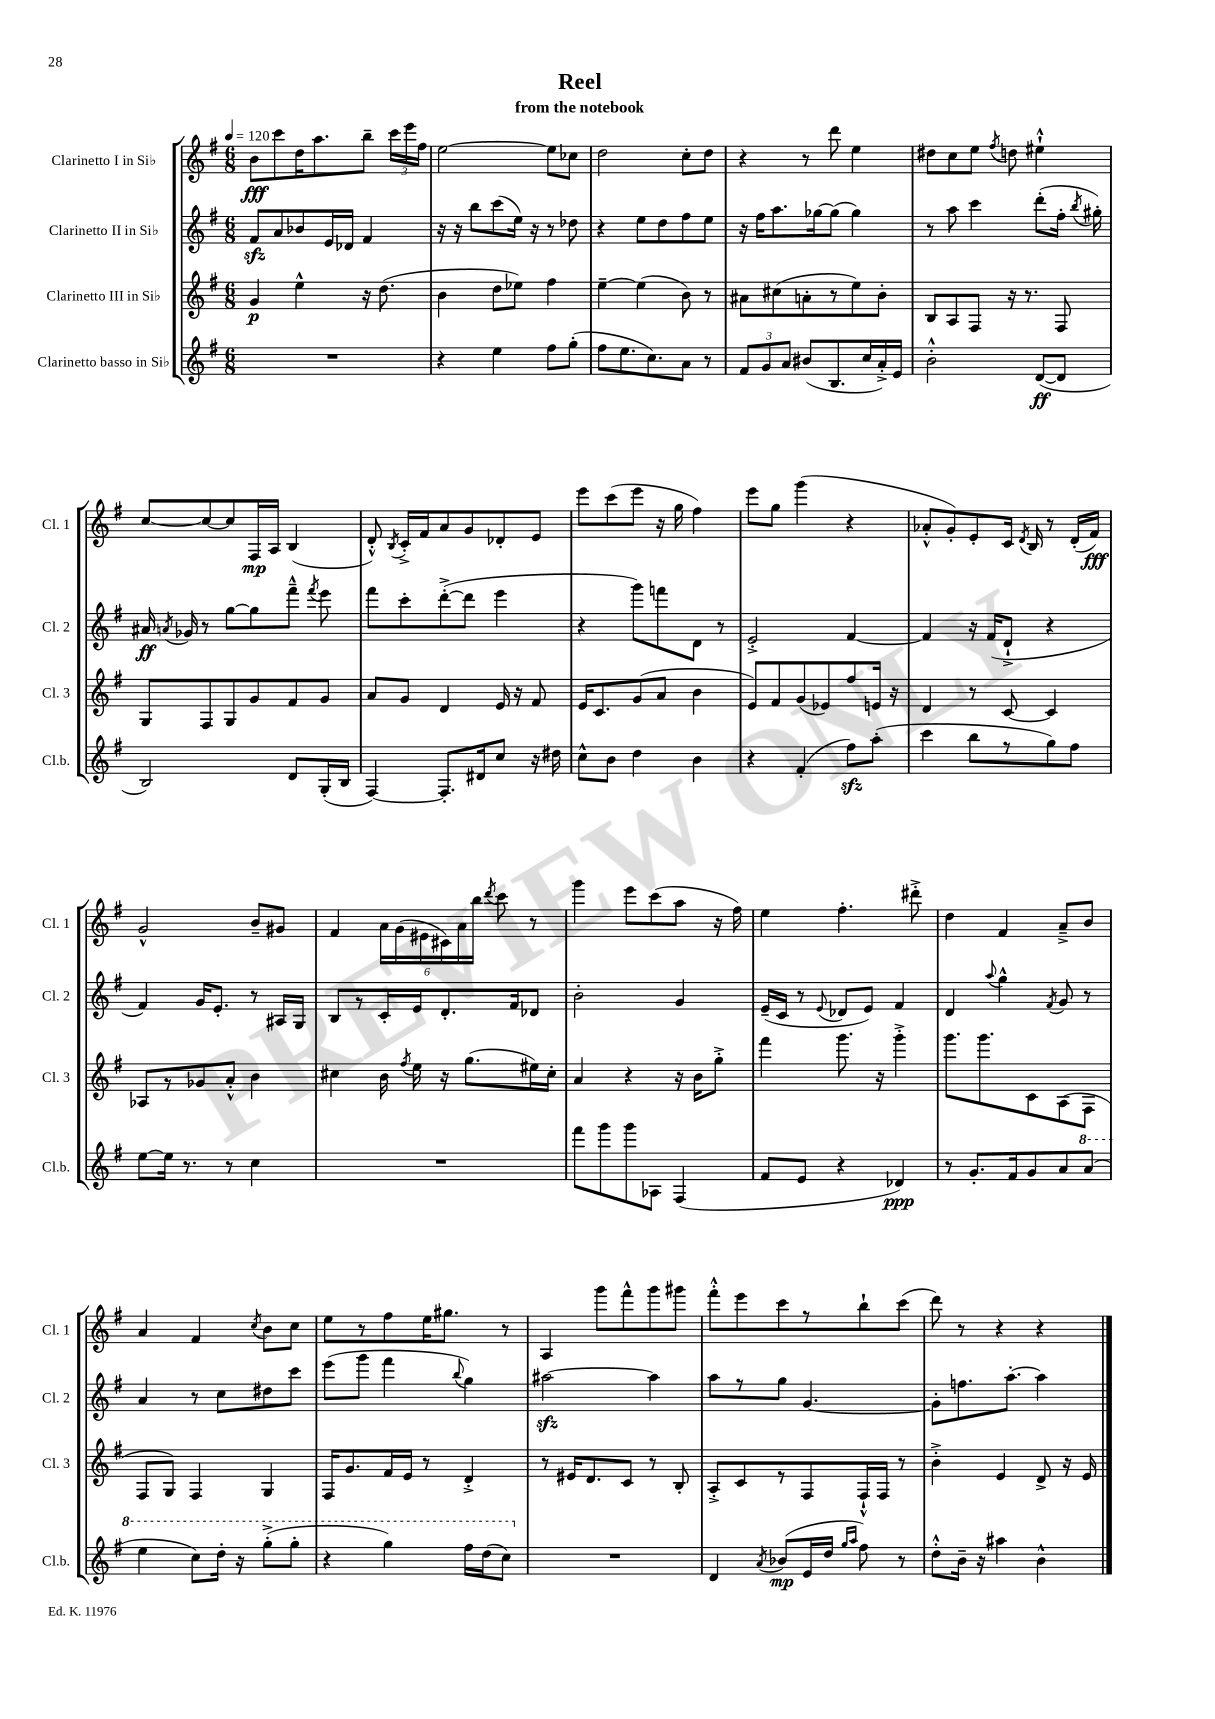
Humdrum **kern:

**kern	**dynam	**kern	**dynam	**kern	**dynam	**kern	**dynam
*part4	*part4	*part3	*part3	*part2	*part2	*part1	*part1
*staff4	*staff4	*staff3	*staff3	*staff2	*staff2	*staff1	*staff1
*I"Clarinetto basso in Si♭	*	*I"Clarinetto III in Si♭	*	*I"Clarinetto II in Si♭	*	*I"Clarinetto I in Si♭	*
*I'Cl.b.	*	*I'Cl. 3	*	*I'Cl. 2	*	*I'Cl. 1	*
*clefG2	*	*clefG2	*	*clefG2	*	*clefG2	*
*k[f#]	*	*k[f#]	*	*k[f#]	*	*k[f#]	*
*M6/8	*	*M6/8	*	*M6/8	*	*M6/8	*
*MM120	*	*MM120	*	*MM120	*	*MM120	*
=1	=1	=1	=1	=1	=1	=1	=1
2.r	.	4g/	p	8f#zz/L	.	8b\L	fff
.	.	.	.	8a/	.	8ccc\	.
.	.	4ee^^\	.	8b-X/	.	16dd\K	.
.	.	.	.	.	.	8.aa\	.
.	.	.	.	16e/L	.	.	.
.	.	.	.	16d-X/JJ	.	.	.
.	.	16r	.	4f#/	.	8bb~\J	.
.	.	(8.dd\	.	.	.	.	.
.	.	.	.	.	.	24ccc\LL	.
.	.	.	.	.	.	24eee\	.
.	.	.	.	.	.	24ff#\JJ	.
=2	=2	=2	=2	=2	=2	=2	=2
4r	.	4b\	.	16r	.	[2ee\	.
.	.	.	.	16r	.	.	.
.	.	.	.	8bb\L	.	.	.
4ee\	.	8dd\L	.	(8ccc\	.	.	.
.	.	8ee-X\J)	.	16ee\Jk)	.	.	.
.	.	.	.	16r	.	.	.
8ff#\L	.	4ff#\	.	8r	.	8ee\L]	.
(8gg'\J	.	.	.	8dd-X\	.	8cc-X\J	.
=3	=3	=3	=3	=3	=3	=3	=3
8ff#\L	.	[4ee~\	.	4r	.	2dd\	.
8.ee\	.	.	.	.	.	.	.
.	.	(4ee\]	.	8ee\L	.	.	.
8.cc\)	.	.	.	.	.	.	.
.	.	.	.	8dd\	.	.	.
8a\J	.	8b\)	.	8ff#\	.	8cc'\L	.
8r	.	8r	.	8ee\J	.	8dd\J	.
=4	=4	=4	=4	=4	=4	=4	=4
12f#/L	.	8a#X\L	.	16r	.	4r	.
.	.	.	.	16ff#\KL	.	.	.
12g/	.	.	.	.	.	.	.
.	.	(8cc#X\	.	8.aa\	.	.	.
12a/J	.	.	.	.	.	.	.
(8b#X/L	.	8an'\	.	.	.	8r	.
.	.	.	.	[16gg-X\k	.	.	.
8.B/	.	8r	.	(8gg-\J]	.	8ddd\	.
.	.	8ee\)	.	4gg-\)	.	4ee\	.
16cc/L	.	.	.	.	.	.	.
16a'^/)	.	8b'\J	.	.	.	.	.
16e/JJ	.	.	.	.	.	.	.
=5	=5	=5	=5	=5	=5	=5	=5
2b'^^\	.	8B/L	.	8r	.	8dd#X\L	.
.	.	8A/	.	8aa\	.	8cc\	.
.	.	8F#/J	.	4ccc\	.	8ee\J	.
.	.	.	.	.	.	8qff#/	.
.	.	16r	.	.	.	8ddn\	.
.	.	8.r	.	.	.	.	.
([8d/L	ff	.	.	(8ddd'\L	.	4ee#X`^^\	.
8d/J]	.	8F#/	.	16ff#'\Jk	.	.	.
.	.	.	.	8qbb/	.	.	.
.	.	.	.	16gg#X'\)	.	.	.
!!LO:LB:g=z
=6	=6	=6	=6	=6	=6	=6	=6
2B/)	.	8G/L	.	16a#X/	ff	[8cc/L	.
.	.	.	.	8qan/	.	.	.
.	.	.	.	16g-X/	.	.	.
.	.	8F#/	.	8r	.	8cc/_	.
.	.	8G/	.	[8gg\L	.	8cc/]	.
.	.	8g/	.	8gg\]	.	16F#/L	mp
.	.	.	.	.	.	16A/JJ	.
8d/L	.	8f#/	.	8fff#~^^\J	.	(4B/	.
.	.	.	.	8qfff#/	.	.	.
(16G'/L	.	8g/J	.	8eee\	.	.	.
16B/JJ	.	.	.	.	.	.	.
=7	=7	=7	=7	=7	=7	=7	=7
[4F#/)	.	8a/L	.	8fff#\L	.	8d'^^/)	.
.	.	.	.	.	.	8qB/	.
.	.	8g/J	.	8ccc'\	.	16c'^/LL	.
.	.	.	.	.	.	16f#/J	.
8.F#'/L]	.	4d/	.	([8ddd'^\	.	8a/	.
.	.	.	.	8ddd\J]	.	8g/	.
16d#X/k	.	.	.	.	.	.	.
8cc/J	.	16e/	.	4eee\	.	8d-X'/	.
.	.	16r	.	.	.	.	.
16r	.	8f#/	.	.	.	8e/J	.
16dd#X\	.	.	.	.	.	.	.
=8	=8	=8	=8	=8	=8	=8	=8
8cc^^\L	.	16e/KL	.	4r	.	8eee\L	.
.	.	8.c/	.	.	.	.	.
8b\J	.	.	.	.	.	(8ccc\	.
4dd\	.	(8g/	.	8ggg\L)	.	8eee\J	.
.	.	8a/J	.	8fffn\	.	16r	.
.	.	.	.	.	.	16gg\	.
4b\	.	4b\	.	8d\J	.	4ff#\)	.
.	.	.	.	8r	.	.	.
=9	=9	=9	=9	=9	=9	=9	=9
4r	.	8e/L)	.	2e'^/	.	8eee\L	.
.	.	8f#/	.	.	.	8gg\J	.
(4f#'/	.	(8g/	.	.	.	(4ggg\	.
.	.	8e-X/)	.	.	.	.	.
8ff#zz\L)	.	8ff#/	.	[4f#/	.	4r	.
(8aa'\J	.	16en/Jk	.	.	.	.	.
.	.	16r	.	.	.	.	.
=10	=10	=10	=10	=10	=10	=10	=10
4ccc\	.	4d/	.	4f#/]	.	8a-X'^^/L	.
.	.	.	.	.	.	8g'/)	.
8bb\L	.	8r	.	16r	.	8e'/	.
.	.	.	.	(16f#/KL	.	.	.
8r	.	[8c/	.	8d`^/J	.	16c/Jk	.
.	.	.	.	.	.	8qd/	.
.	.	.	.	.	.	16B/	.
8gg\)	.	4c/]	.	4r	.	8r	.
8ff#\J	.	.	.	.	.	(16d'/LL	.
.	.	.	.	.	.	16f#/JJ)	fff
!!LO:LB:g=z
=11	=11	=11	=11	=11	=11	=11	=11
[8ee\L	.	8A-X/L	.	4f#/)	.	2g^^/	.
16ee\Jk]	.	8r	.	.	.	.	.
8.r	.	.	.	.	.	.	.
.	.	8g-X/	.	16g/KL	.	.	.
.	.	.	.	8.e'/J	.	.	.
8r	.	8a'^^/J	.	.	.	.	.
4cc\	.	4b\	.	8r	.	8b~/L	.
.	.	.	.	16A#X/LL	.	8g#X/J	.
.	.	.	.	16G/JJ	.	.	.
=12	=12	=12	=12	=12	=12	=12	=12
2.r	.	4cc#X\	.	8B/L	.	4f#/	.
.	.	.	.	8r	.	.	.
.	.	16b\	.	16c'/L	.	24a\LL	.
.	.	.	.	.	.	(24g\	.
.	.	8qff#/	.	.	.	.	.
.	.	16ee\	.	16e/J	.	.	.
.	.	.	.	.	.	24e#X\	.
.	.	16r	.	8.d'/	.	24c#X\)	.
.	.	.	.	.	.	24a\	.
.	.	(8.gg\L	.	.	.	.	.
.	.	.	.	.	.	24bb\JJ	.
.	.	.	.	.	.	8qddd/	.
.	.	.	.	.	.	8ccc\	.
.	.	.	.	16f#/k	.	.	.
.	.	16ee#X\L)	.	8d-X/J	.	8r	.
.	.	16cc#'\JJ	.	.	.	.	.
=13	=13	=13	=13	=13	=13	=13	=13
8fff#\L	.	4a/	.	2b'\	.	4ggg\	.
8ggg\	.	.	.	.	.	.	.
8ggg\	.	4r	.	.	.	8eee\L	.
8A-X\J	.	.	.	.	.	(8ccc\	.
(4F#/	.	16r	.	4g/	.	8aa\J	.
.	.	16b\KL	.	.	.	.	.
.	.	8gg'^\J	.	.	.	16r	.
.	.	.	.	.	.	16ff#\)	.
=14	=14	=14	=14	=14	=14	=14	=14
8f#/L	.	4fff#\	.	(16e~/LL	.	4ee\	.
.	.	.	.	16c/JJ	.	.	.
8e/J	.	.	.	8r	.	.	.
.	.	.	.	8qqe/	.	.	.
4r	.	8.ggg\	.	8d-X/L	.	4.ff#'\	.
.	.	.	.	8e/J)	.	.	.
.	.	16r	.	.	.	.	.
4d-X/)	ppp	4ggg'^\	.	4f#/	.	.	.
.	.	.	.	.	.	8ddd#X'^\	.
=15	=15	=15	=15	=15	=15	=15	=15
8r	.	8.ggg\L	.	4d/	.	4dd\	.
8.g'/L	.	.	.	.	.	.	.
.	.	8.ggg\	.	.	.	.	.
.	.	.	.	8qqaa/	.	.	.
.	.	.	.	4gg^^\	.	4f#/	.
16f#/k	.	.	.	.	.	.	.
8g/	.	8c\	.	.	.	.	.
.	.	.	.	8qf#/	.	.	.
8a/	.	(8A\	.	8g/	.	8a~^/L	.
*8va	*	*	*	*	*	*	*
(8aa/J	.	8F#\J	.	8r	.	8b/J	.
!!LO:LB:g=z
=16	=16	=16	=16	=16	=16	=16	=16
4eee\	.	8F#/L	.	4a/	.	4a/	.
.	.	8G/J)	.	.	.	.	.
8ccc\L)	.	4F#/	.	8r	.	4f#/	.
16ddd'\Jk	.	.	.	8cc\L	.	.	.
16r	.	.	.	.	.	.	.
.	.	.	.	.	.	8qcc/	.
(8ggg'^\L	.	4G/	.	8dd#X\	.	8b\L	.
8ggg'\J	.	.	.	8ccc\J	.	8cc\J	.
=17	=17	=17	=17	=17	=17	=17	=17
4r	.	16F#/KL	.	(8eee\L	.	8ee\L	.
.	.	8.g/	.	.	.	.	.
.	.	.	.	8ggg\J	.	8r	.
4ggg\)	.	16f#/L	.	4fff#\	.	8ff#\	.
.	.	16e/JJ	.	.	.	.	.
.	.	8r	.	.	.	16ee\K	.
.	.	.	.	.	.	8.gg#X\J	.
.	.	.	.	8qqbb/	.	.	.
16fff#\LL	.	4d'^/	.	4gg\)	.	.	.
(16ddd\J	.	.	.	.	.	.	.
8ccc\J)	.	.	.	.	.	8r	.
=18	=18	=18	=18	=18	=18	=18	=18
*X8va	*	*	*	*	*	*	*
2.r	.	8r	.	[2aa#Xzz\	.	4A/	.
.	.	16e#X/KL	.	.	.	.	.
.	.	8.d/	.	.	.	.	.
.	.	.	.	.	.	8ggg\L	.
.	.	8c/J	.	.	.	8fff#^^\	.
.	.	8r	.	4aa#\]	.	8ggg\	.
.	.	8B'/	.	.	.	8ggg#X\J	.
=19	=19	=19	=19	=19	=19	=19	=19
4d/	.	8A'^/L	.	8aa\L	.	8fff#'^^\L	.
.	.	8c/	.	8r	.	8eee\	.
8qa/	.	.	.	.	.	.	.
(8b-X/L	mp	8r	.	8gg\J	.	8ccc\	.
16e/L	.	8F#/	.	[4.g/	.	8r	.
16dd/JJ	.	.	.	.	.	.	.
16qqgg/LL	.	.	.	.	.	.	.
16qqaa/JJ	.	.	.	.	.	.	.
8ff#\)	.	16F#`^^/L	.	.	.	8bb`\	.
.	.	16F#/JJ	.	.	.	.	.
8r	.	8r	.	.	.	(8ccc\J	.
=20	=20	=20	=20	=20	=20	=20	=20
8dd'^^\L	.	4b'^\	.	8g'\L]	.	8ddd\)	.
16b~\Jk	.	.	.	8.ffn\	.	8r	.
16r	.	.	.	.	.	.	.
4aa#X\	.	4e/	.	.	.	4r	.
.	.	.	.	[8.aa'\J	.	.	.
4b^^\	.	8d^/	.	4aa\]	.	4r	.
.	.	16r	.	.	.	.	.
.	.	16e/	.	.	.	.	.
==	==	==	==	==	==	==	==
*-	*-	*-	*-	*-	*-	*-	*-
